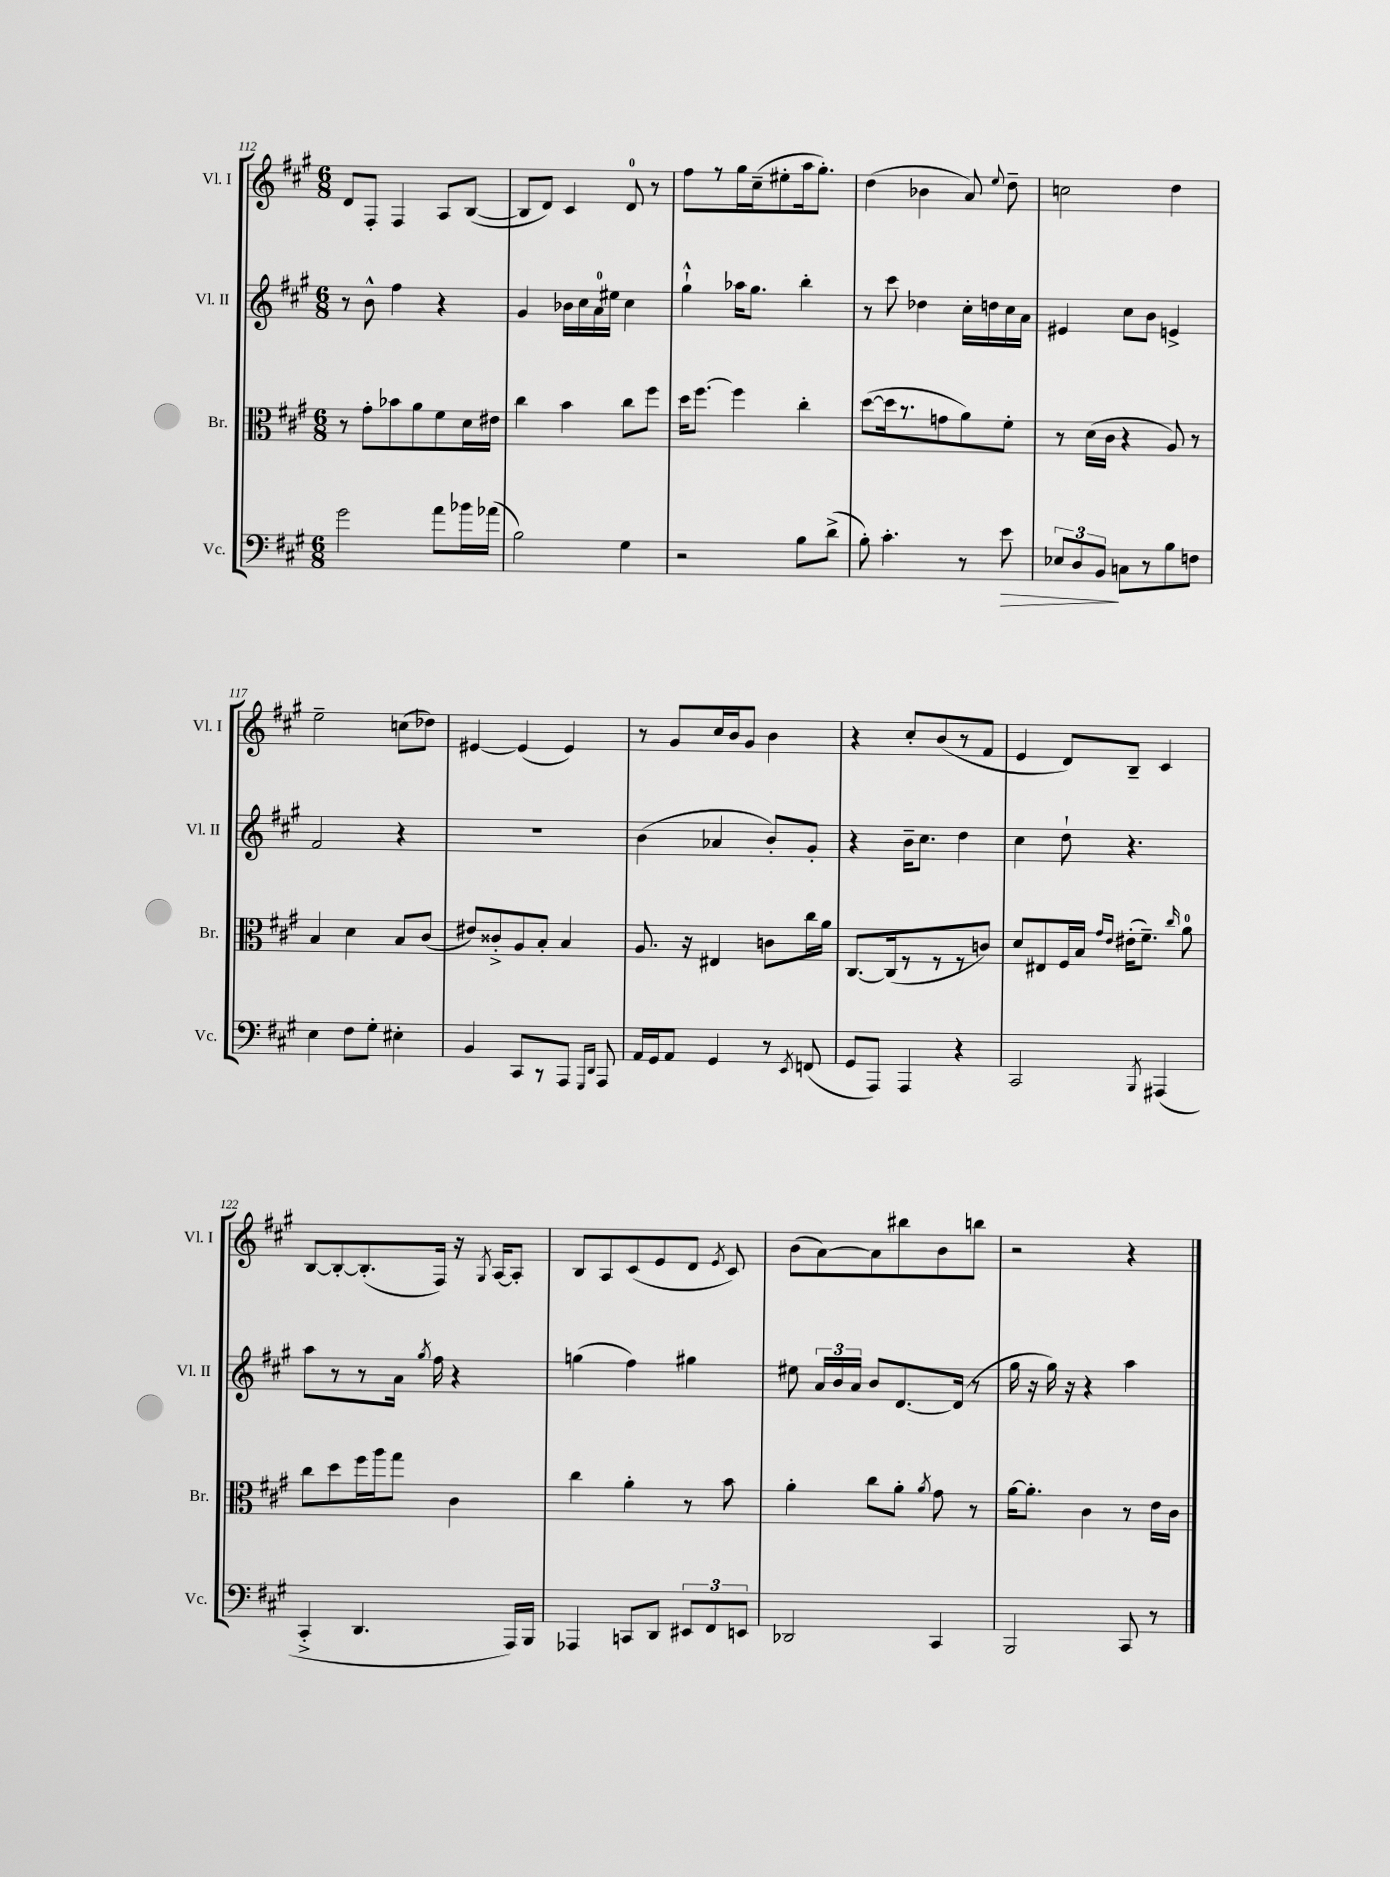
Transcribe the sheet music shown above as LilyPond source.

<<
\new StaffGroup <<
\new Staff = "s0" \with { instrumentName = "Vl. I" shortInstrumentName = "Vl. I" } {
    \clef treble \key a \major \numericTimeSignature \time 6/8
    \autoBeamOff d'8[ fis8]-. fis4 a8[ b8]~( |
    b8[ d'8]) cis'4 d'8-0 r8 |
    fis''8[ r8 gis''16 cis''16--( eis''8-. a''16 gis''8.]-.) |
    d''4( bes'4 a'8) \appoggiatura { e''8 } d''8-- |
    c''2 d''4 |
    e''2-- c''8[( des''8]) |
    eis'4~ eis'4( eis'4) |
    r8 gis'8[ cis''16 b'16 gis'8] b'4 |
    r4 cis''8[-. b'8( r8 fis'8] |
    e'4 d'8[) b8]-- cis'4 |
    b8[~ b8~-. b8.-.( fis16]) r16 \acciaccatura { gis8 } a16[~ a8]-. |
    b8[ a8 cis'8( e'8 d'8] \acciaccatura { e'8 } cis'8) |
    b'8[( a'8~) a'8 bis''8 b'8 b''8] |
    r2 r4 \bar "|." |
}
\new Staff = "s1" \with { instrumentName = "Vl. II" shortInstrumentName = "Vl. II" } {
    \clef treble \key a \major \numericTimeSignature \time 6/8
    \autoBeamOff r8 b'8-^ fis''4 r4 |
    gis'4 bes'16[ cis''16 a'16-0 eis''16] cis''4 |
    gis''4-!-^ aes''16[ gis''8.] b''4-. |
    r8 cis'''8 des''4 cis''16[-. d''16 cis''16 a'16] |
    eis'4 cis''8[ b'8] e'4-> |
    fis'2 r4 |
    R2. |
    b'4( aes'4 b'8[-.) gis'8]-. |
    r4 b'16[-- cis''8.] d''4 |
    cis''4 d''8-! r4. |
    a''8[ r8 r8 a'16] \acciaccatura { gis''8 } fis''16 r4 |
    g''4( fis''4) gis''4 |
    eis''8 \tuplet 3/2 { a'16[ b'16 a'16] } b'8[ d'8.~ d'16]( r8 |
    gis''16 r16 gis''16) r16 r4 a''4 \bar "|." |
}
\new Staff = "s2" \with { instrumentName = "Br." shortInstrumentName = "Br." } {
    \clef alto \key a \major \numericTimeSignature \time 6/8
    \autoBeamOff r8 gis'8[-. bes'8 a'8 fis'8 d'16 eis'16] |
    cis''4 b'4 cis''8[ fis''8] |
    d''16[ fis''8.]~ fis''4 cis''4-. |
    d''8[~( d''16 r8. g'8 a'8) fis'8]-. |
    r8 d'16[( cis'16] r4 a8) r8 |
    b4 d'4 b8[ cis'8]( |
    eis'8[) cisis'8-.-> a8 b8]-. b4 |
    a8. r16 eis4 c'8[ cis''16 a'16] |
    cis8.[~ cis16( r8 r8 r8 c'8]) |
    d'8[ eis8 fis16 b16] \grace { gis'16[ e'16] } eis'16[-.( fis'8.]--) \grace { cis''16 } a'8-0 |
    cis''8[ d''8 fis''16 a''16 gis''8] cis'4 |
    cis''4 a'4-. r8 b'8 |
    a'4-. cis''8[ a'8]-. \acciaccatura { a'8 } gis'8 r8 |
    a'16[~ a'8.]-. cis'4 r8 e'16[ cis'16] \bar "|." |
}
\new Staff = "s3" \with { instrumentName = "Vc." shortInstrumentName = "Vc." } {
    \clef bass \key a \major \numericTimeSignature \time 6/8
    \autoBeamOff gis'2 a'8[ bes'16 aes'16]( |
    b2) gis4 |
    r2 b8[ d'8]->( |
    b8-.) cis'4.-. r8 e'8\> |
    \tuplet 3/2 { ees8[ d8 b,8]\! } c8[ r8 b8 f8] |
    e4 fis8[ gis8]-. eis4-. |
    b,4 cis,8[ r8 a,,8] \grace { gis,,16[ d,16] } a,,8 |
    a,16[ gis,16 a,8] gis,4 r8 \acciaccatura { e,8 } f,8( |
    gis,8[ a,,8]) a,,4 r4 |
    cis,2 \acciaccatura { b,,8 } ais,,4( |
    cis,4-.-> d,4. a,,16[) b,,16] |
    aes,,4 c,8[ d,8] \tuplet 3/2 { eis,8[ fis,8 e,8] } |
    des,2 cis,4 |
    b,,2 cis,8 r8 \bar "|." |
}
>>
>>
\layout { \context { \Score currentBarNumber = #112 } }
